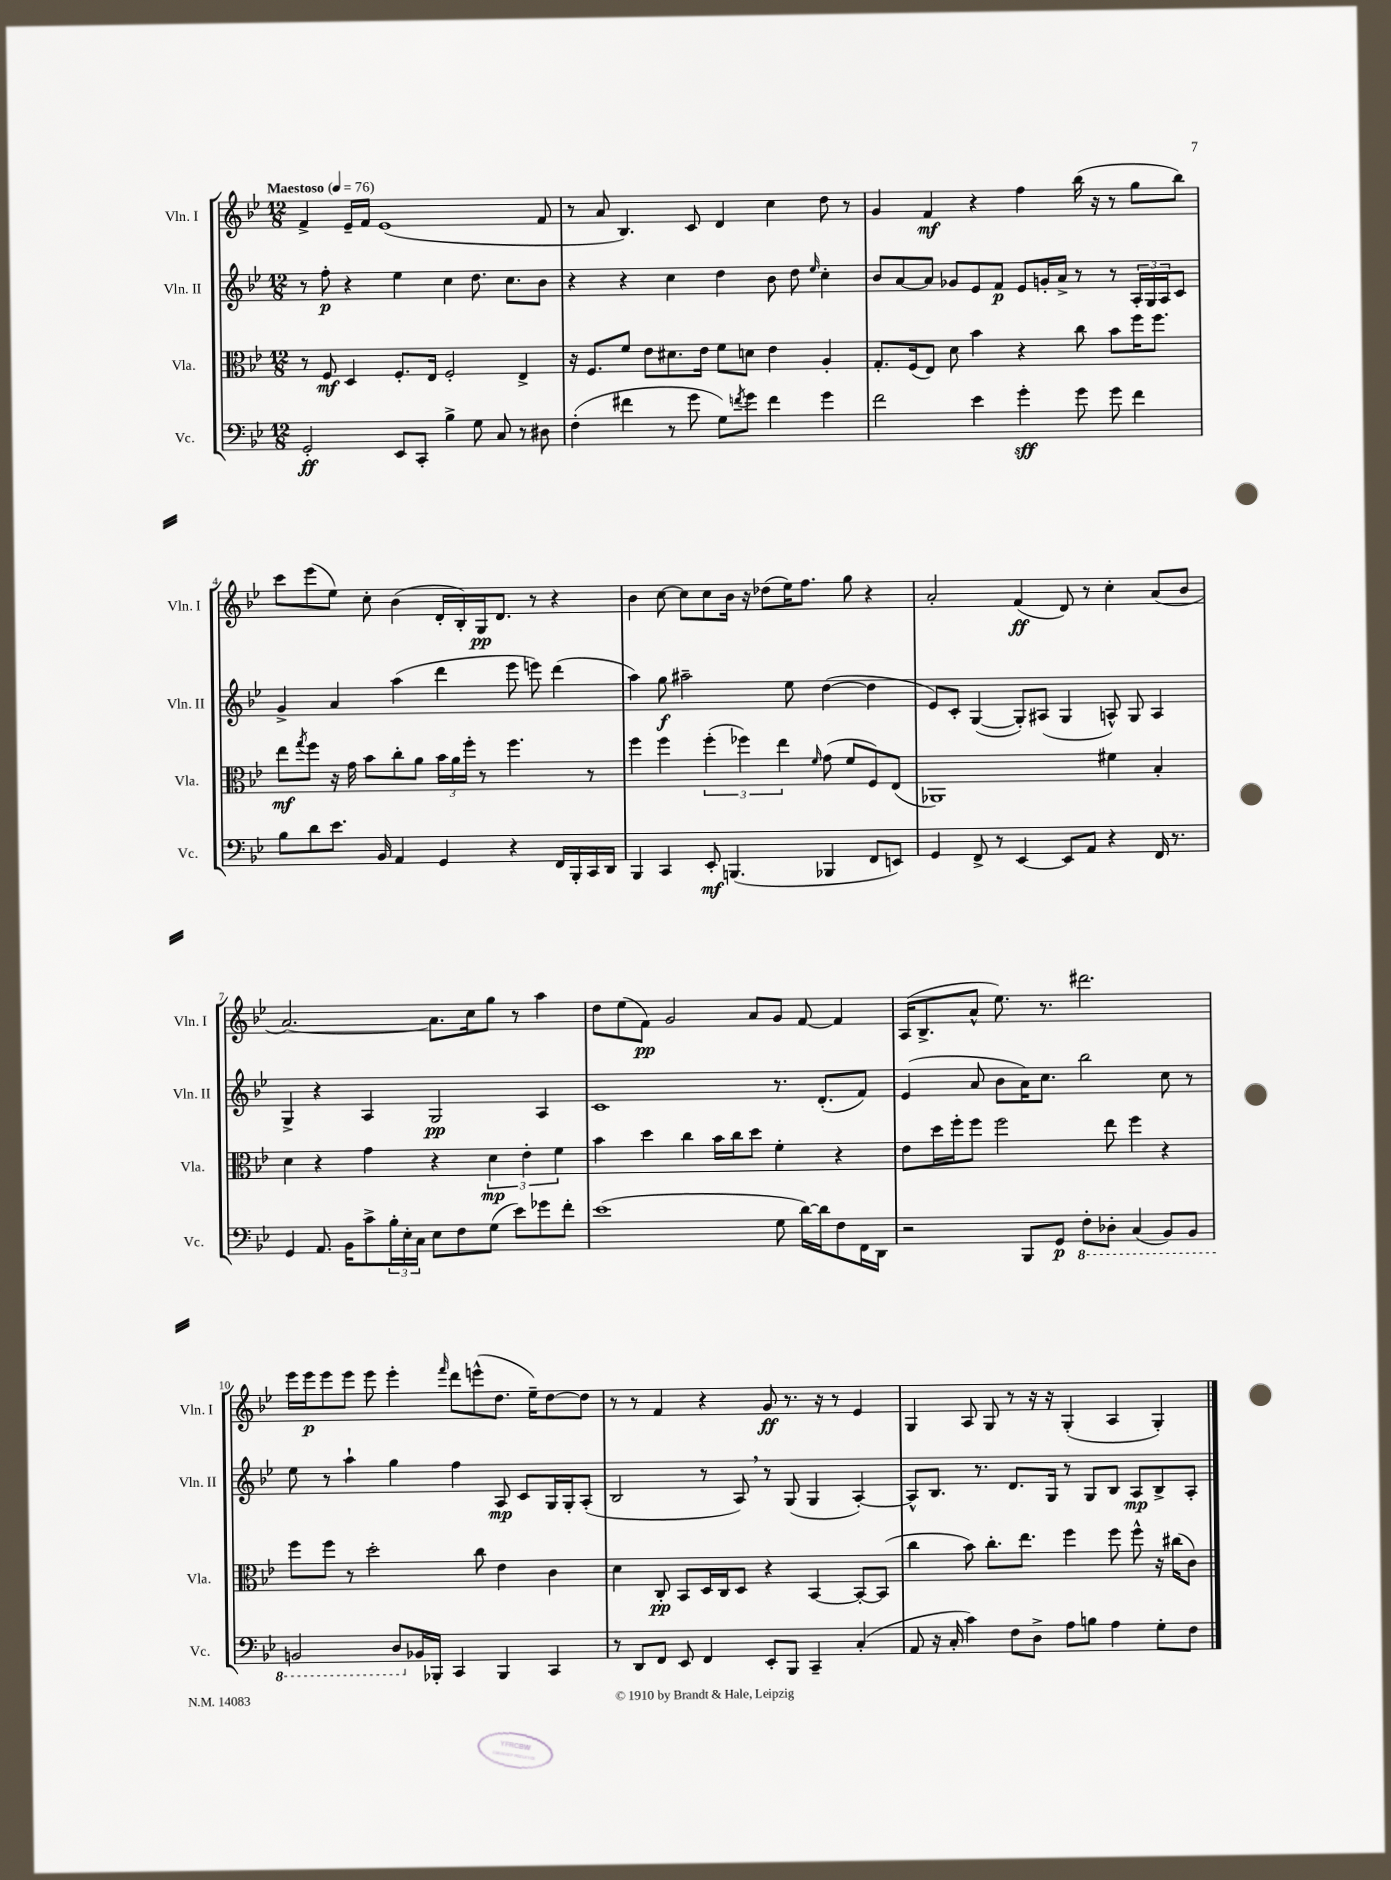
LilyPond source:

<<
\new StaffGroup <<
\new Staff = "s0" \with { instrumentName = "Vln. I" shortInstrumentName = "Vln. I" } {
    \clef treble \key bes \major \numericTimeSignature \time 12/8 \tempo "Maestoso" 4 = 76
    f'4-> ees'16-- f'16 ees'1( f'8 |
    r8 a'8 bes4.) c'8 d'4 c''4 d''8 r8 |
    g'4 f'4\mf r4 f''4 bes''16( r16 r8 g''8 bes''8) |
    c'''8 ees'''8( ees''8) c''8-. bes'4( d'16-. bes16-.) g16\pp d'8. r8 r4 |
    bes'4 c''8~ c''8 c''8 bes'16 r16 des''8( ees''16) f''8. g''8 r4 |
    a'2-. f'4\ff( d'8) r8 c''4-. a'8( bes'8 |
    a'2.~) a'8. c''16 g''8 r8 a''4 |
    d''8 ees''8( f'8\pp) g'2 a'8 g'8 f'8~ f'4 |
    a16( bes8.-> a'8-^ ees''8.) r8. dis'''2. |
    ees'''16 ees'''16\p ees'''8 ees'''8 ees'''8 ees'''4-. \grace { f'''16 } d'''8 e'''8-^( d''8. ees''16--) d''8~ d''8 |
    r8 r8 f'4 r4 g'8\ff r8. r16 r8 ees'4 |
    g4 a8 g8 r8 r16 r16 g4-.( a4 g4-.) \bar "|." |
}
\new Staff = "s1" \with { instrumentName = "Vln. II" shortInstrumentName = "Vln. II" } {
    \clef treble \key bes \major \numericTimeSignature \time 12/8
    r8 f''8-.\p r4 ees''4 c''4 d''8. c''8. bes'8 |
    r4 r4 c''4 d''4 bes'8 d''8 \grace { ees''16 } c''4-. |
    bes'8 a'8~ a'8 ges'8 ees'8 f'8\p ees'8 g'16-. a'16-> r8 r8 \tuplet 3/2 { a16-. g16 a16 } c'8 |
    g'4-> a'4 a''4( d'''4 ees'''8 e'''8) d'''4( |
    a''4) g''8\f ais''2-- ees''8 d''4~( d''4 |
    ees'8) c'8-. g4~( g8-.) ais8( g4 a8-^) g8 a4 |
    g4-> r4 a4 g2\pp a4 |
    c'1 r8. d'8.-.( f'8) |
    ees'4( a'8 bes'8 a'16) c''8. bes''2 c''8 r8 |
    ees''8 r8 a''4-! g''4 f''4 a8\mp c'8 g16 g16-. a8-.( |
    bes2 r8 a8) \breathe r8 g8( g4 a4~-.) |
    a8-^ bes8. r8. d'8. g16 r8 g8 bes8 a8\mp bes8-> a8-. \bar "|." |
}
\new Staff = "s2" \with { instrumentName = "Vla." shortInstrumentName = "Vla." } {
    \clef alto \key bes \major \numericTimeSignature \time 12/8
    r8 f8\mf d4 f8.-. ees16 f2-. ees4-> |
    r16 f8. f'8 ees'8 dis'8. ees'16 f'8 d'8 ees'4 a4-. |
    g8.-. f16( ees8) d'8 bes'4 r4 c''8 bes'8 f''16 f''8. |
    ees''8\mf \acciaccatura { g''8 } f''8 r16 g'16 bes'8 c''8-. a'8 \tuplet 3/2 { bes'16 a'16 f''16-. } r8 f''4. r8 |
    f''4 f''4 \tuplet 3/2 { f''4-.( fes''4) ees''4 } \grace { f'16 } g'8( f'8 f8) ees8( |
    aes,1) fis'4 bes4-. |
    d'4 r4 g'4 r4 \tuplet 3/2 { d'4\mp ees'4-. f'4 } |
    bes'4 d''4 c''4 bes'16 c''16 d''8 f'4-. r4 |
    ees'8 d''16 f''16-. f''8 f''2 ees''8 f''4 r4 |
    f''8 f''8 r8 d''2-. c''8 ees'4 c'4 |
    d'4 c8-.\pp bes,8 d16 c16 d8 r4 bes,4~ bes,8~-. bes,8( |
    c''4 bes'8) c''8.-. ees''8. f''4 f''8 f''8-^ r16 cis''16( c'8) \bar "|." |
}
\new Staff = "s3" \with { instrumentName = "Vc." shortInstrumentName = "Vc." } {
    \clef bass \key bes \major \numericTimeSignature \time 12/8
    g,2-.\ff ees,8 c,8-. bes4-> g8 c8 r8 dis8 |
    f4-.( fis'4 r8 g'8 g8) \acciaccatura { f'8 } g'8 f'4 g'4 |
    f'2 ees'4 g'4-.\sff g'8 g'8 f'4 |
    bes8 d'8 ees'8. bes,16 a,4 g,4 r4 f,16 bes,,16-. c,16 d,16 |
    bes,,4 c,4 ees,8-.\mf b,,4.( bes,,4 f,8 e,8) |
    g,4 f,8-> r8 ees,4~ ees,8 a,8 r4 f,16 r8. |
    g,4 a,8. bes,16 c'8-> \tuplet 3/2 { bes16-. ees16-. c16 } ees8 f8 g8( ees'8) ges'8 f'8-. |
    ees'1( g8 d'16~) d'16 f8 f,16 d,16 |
    r2 bes,,8 g,8\p \ottava #-1 f,8-. des,8-. c,4( bes,,8) bes,,8 |
    b,,2 d,8 \ottava #0 bes,!16 bes,,16-. c,4 bes,,4 c,4 |
    r8 d,8 f,8 ees,8 f,4 ees,8-. bes,,8 c,4-- c4-.( |
    a,8 r16 c16-. c'4) f8 d8-> a8 b8 a4 g8-. f8 \bar "|." |
}
>>
>>
